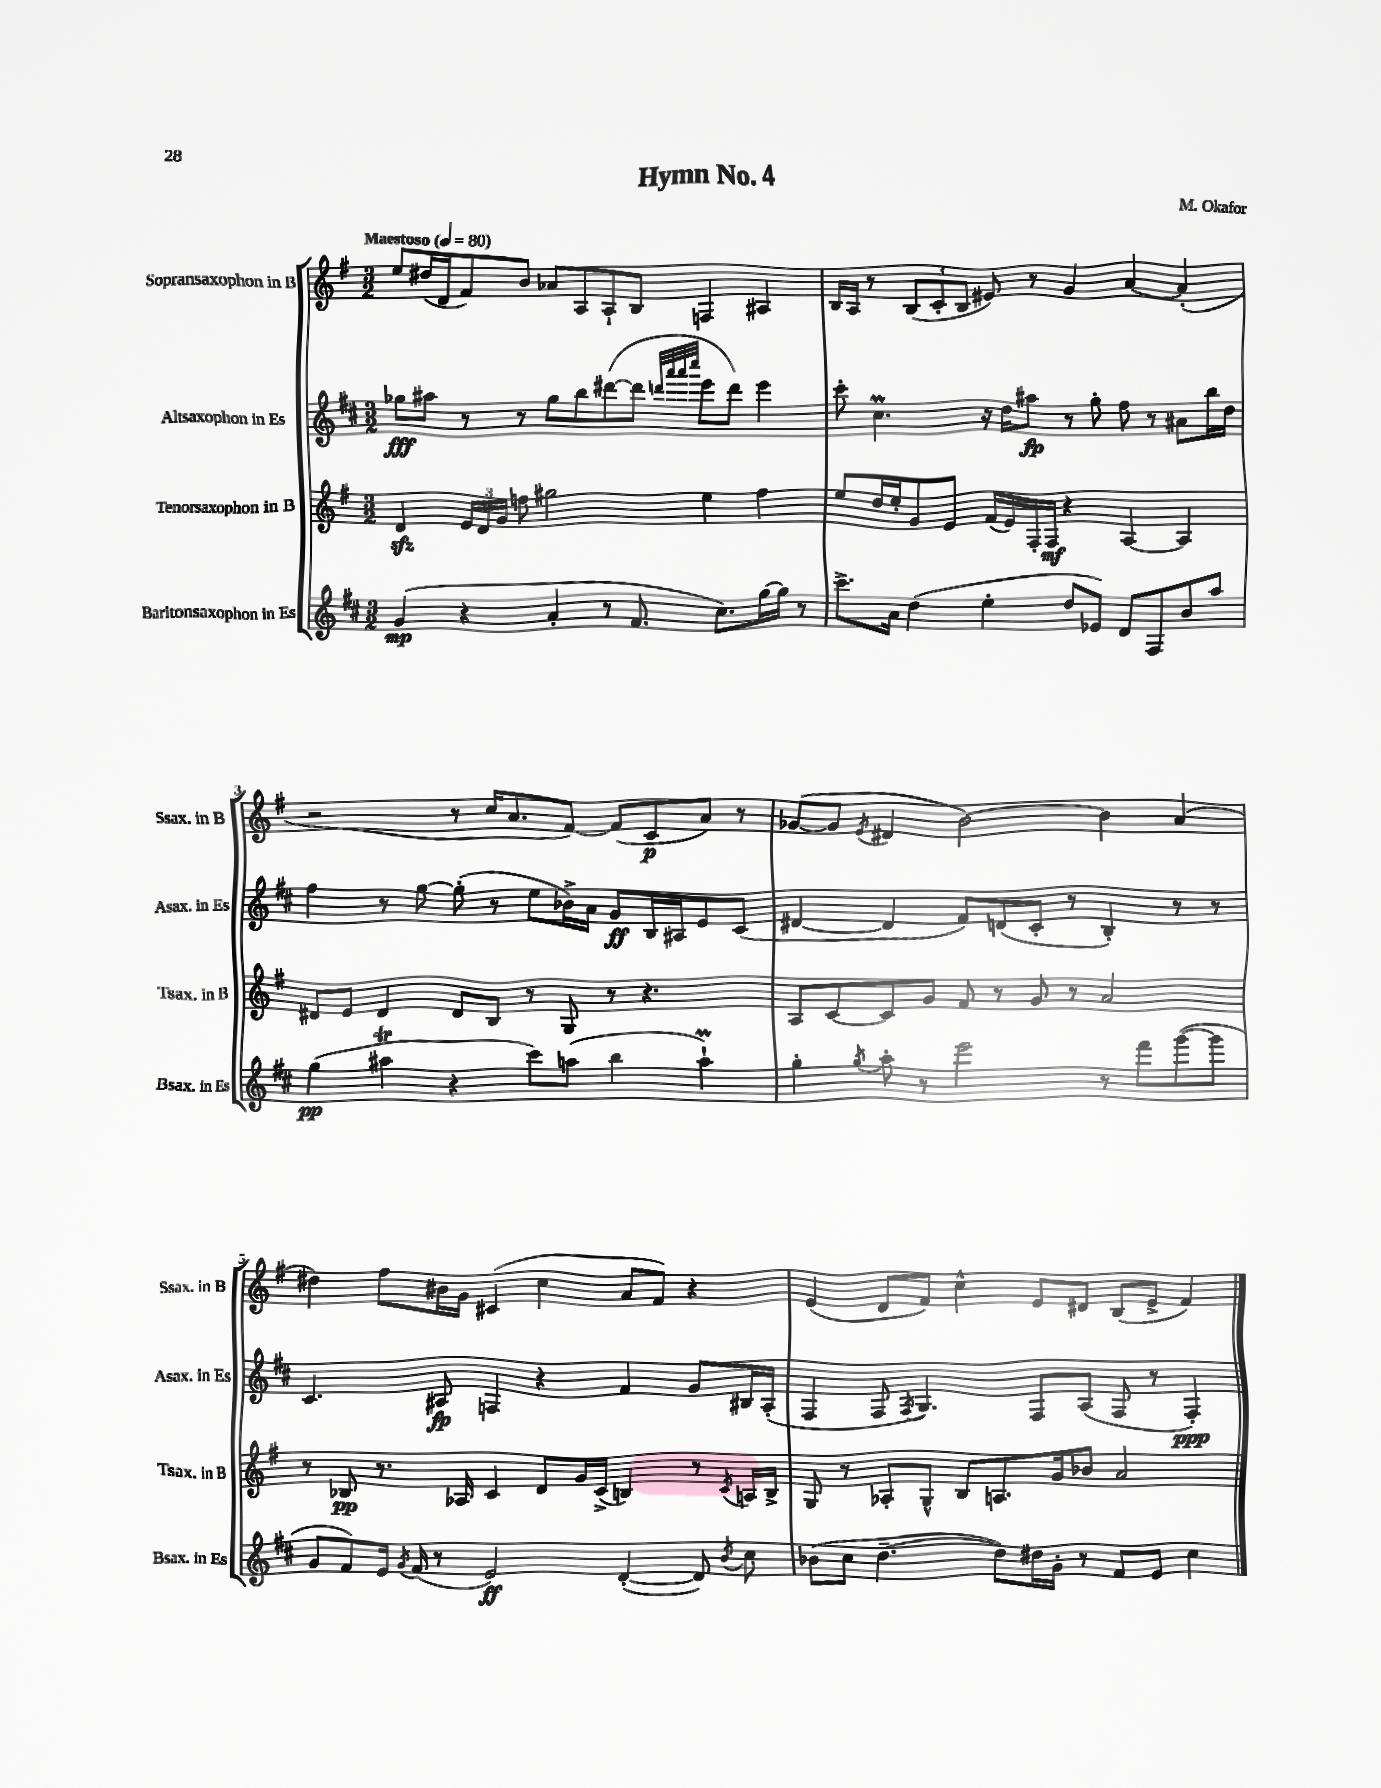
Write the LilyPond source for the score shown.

\header { title = "Hymn No. 4" composer = "M. Okafor" }
<<
\new StaffGroup <<
\new Staff = "s0" \with { instrumentName = "Sopransaxophon in B" shortInstrumentName = "Ssax. in B" } {
    \clef treble \key g \major \numericTimeSignature \time 3/2 \tempo "Maestoso" 4 = 80
    \autoBeamOff e''8[ dis''16( d'16 fis'8) b'8] aes'8[ a8 a8-! b8] f4 ais4 |
    b16[ a16] r8 \tuplet 3/2 { b8[( c'8-. b8] } eis'8) r8 g'4 a'4~ a'4-.( |
    r2 r8 c''16[ a'8. fis'8]~) fis'8[( c'8\p a'8]) r8 |
    ges'8[~( ges'8] \acciaccatura { e'8 } dis'4 b'2~) b'4 a'4( |
    dis''4) fis''8[ bis'16 g'16] cis'4( c''4 a'8[ fis'8]) r4 |
    e'4( d'8[ fis'8]) c''4-^ e'8[ dis'8] b8[( e'8]-> fis'4) \bar "|." |
}
\new Staff = "s1" \with { instrumentName = "Altsaxophon in Es" shortInstrumentName = "Asax. in Es" } {
    \clef treble \key d \major \numericTimeSignature \time 3/2
    \autoBeamOff ges''8[\fff ais''8] r8 r8 ges''8[ b''8 dis'''8~( dis'''8] \grace { d'''32[ a'''32 a'''32 cis''''32] } e'''8[ d'''8]) e'''4 |
    cis'''8-. cis''4.\prall r16 d''16[ ais''8]\fp r8 g''8-. fis''8 r8 ais'8[ b''16 d''16] |
    fis''4 r8 g''8~ g''8-.( r8 e''8[ bes'16->) a'16] g'8[\ff b16 ais16 e'8 cis'8]( |
    dis'4~ dis'4 fis'8[) d'8( cis'8]-. r8 b4-.) r8 r8 |
    cis'4. ais8\fp f4 r4 fis'4 g'8[ bis16 ais16]-.( |
    fis4 fis8 \acciaccatura { fis8 } g4.) fis8[ a8]( fis8 r8 fis4-.\ppp) \bar "|." |
}
\new Staff = "s2" \with { instrumentName = "Tenorsaxophon in B" shortInstrumentName = "Tsax. in B" } {
    \clef treble \key g \major \numericTimeSignature \time 3/2
    \autoBeamOff d'4\sfz \tuplet 3/2 { e'16[ d'16 g'16] } f''8 gis''2 e''4 f''4 |
    e''8[ d''16 e''16-. g'8 e'8] fis'16[( e'16) fis16-. fis16]\mf r4 a4~ a4 |
    dis'8[ e'8] dis'4 dis'8[ b8] r8 g8 r8 r4. |
    a8[ c'8~ c'8 g'8] fis'8 r8 g'8 r8 a'2 |
    r8 bes8\pp r8. aes16 c'4 d'8[ g'16 c'16]->( b4) r8 \acciaccatura { c'8 } a16[ b16]-> |
    g8 r8 aes8[-. g8]-^ b8[ a8. g'16 bes'8] a'2 \bar "|." |
}
\new Staff = "s3" \with { instrumentName = "Baritonsaxophon in Es" shortInstrumentName = "Bsax. in Es" } {
    \clef treble \key d \major \numericTimeSignature \time 3/2
    \autoBeamOff g'4\mp( r4 a'4-. r8 fis'8. cis''8.[) g''16~ g''16] r8 |
    cis'''8.[-> a'16] d''4( e''4-. d''8[ ees'8]) d'8[ fis8 b'8 a''8] |
    g''4\pp( ais''4\trill r4 cis'''8[) a''8]( b''4 a''4-!\prall) |
    g''4-. \acciaccatura { g''8 } a''8-. r8 e'''2 r8 fis'''8[ g'''8~( g'''8] |
    g'8[ fis'8) e'16] \acciaccatura { g'8 } fis'16( r8 e'2\ff) d'4~-.( d'8) \acciaccatura { b'8 } cis''8 |
    bes'8[( cis''8] d''4.~-- d''8[) dis''16 g'16]-. r8 fis'8[ e'8] cis''4 \bar "|." |
}
>>
>>
